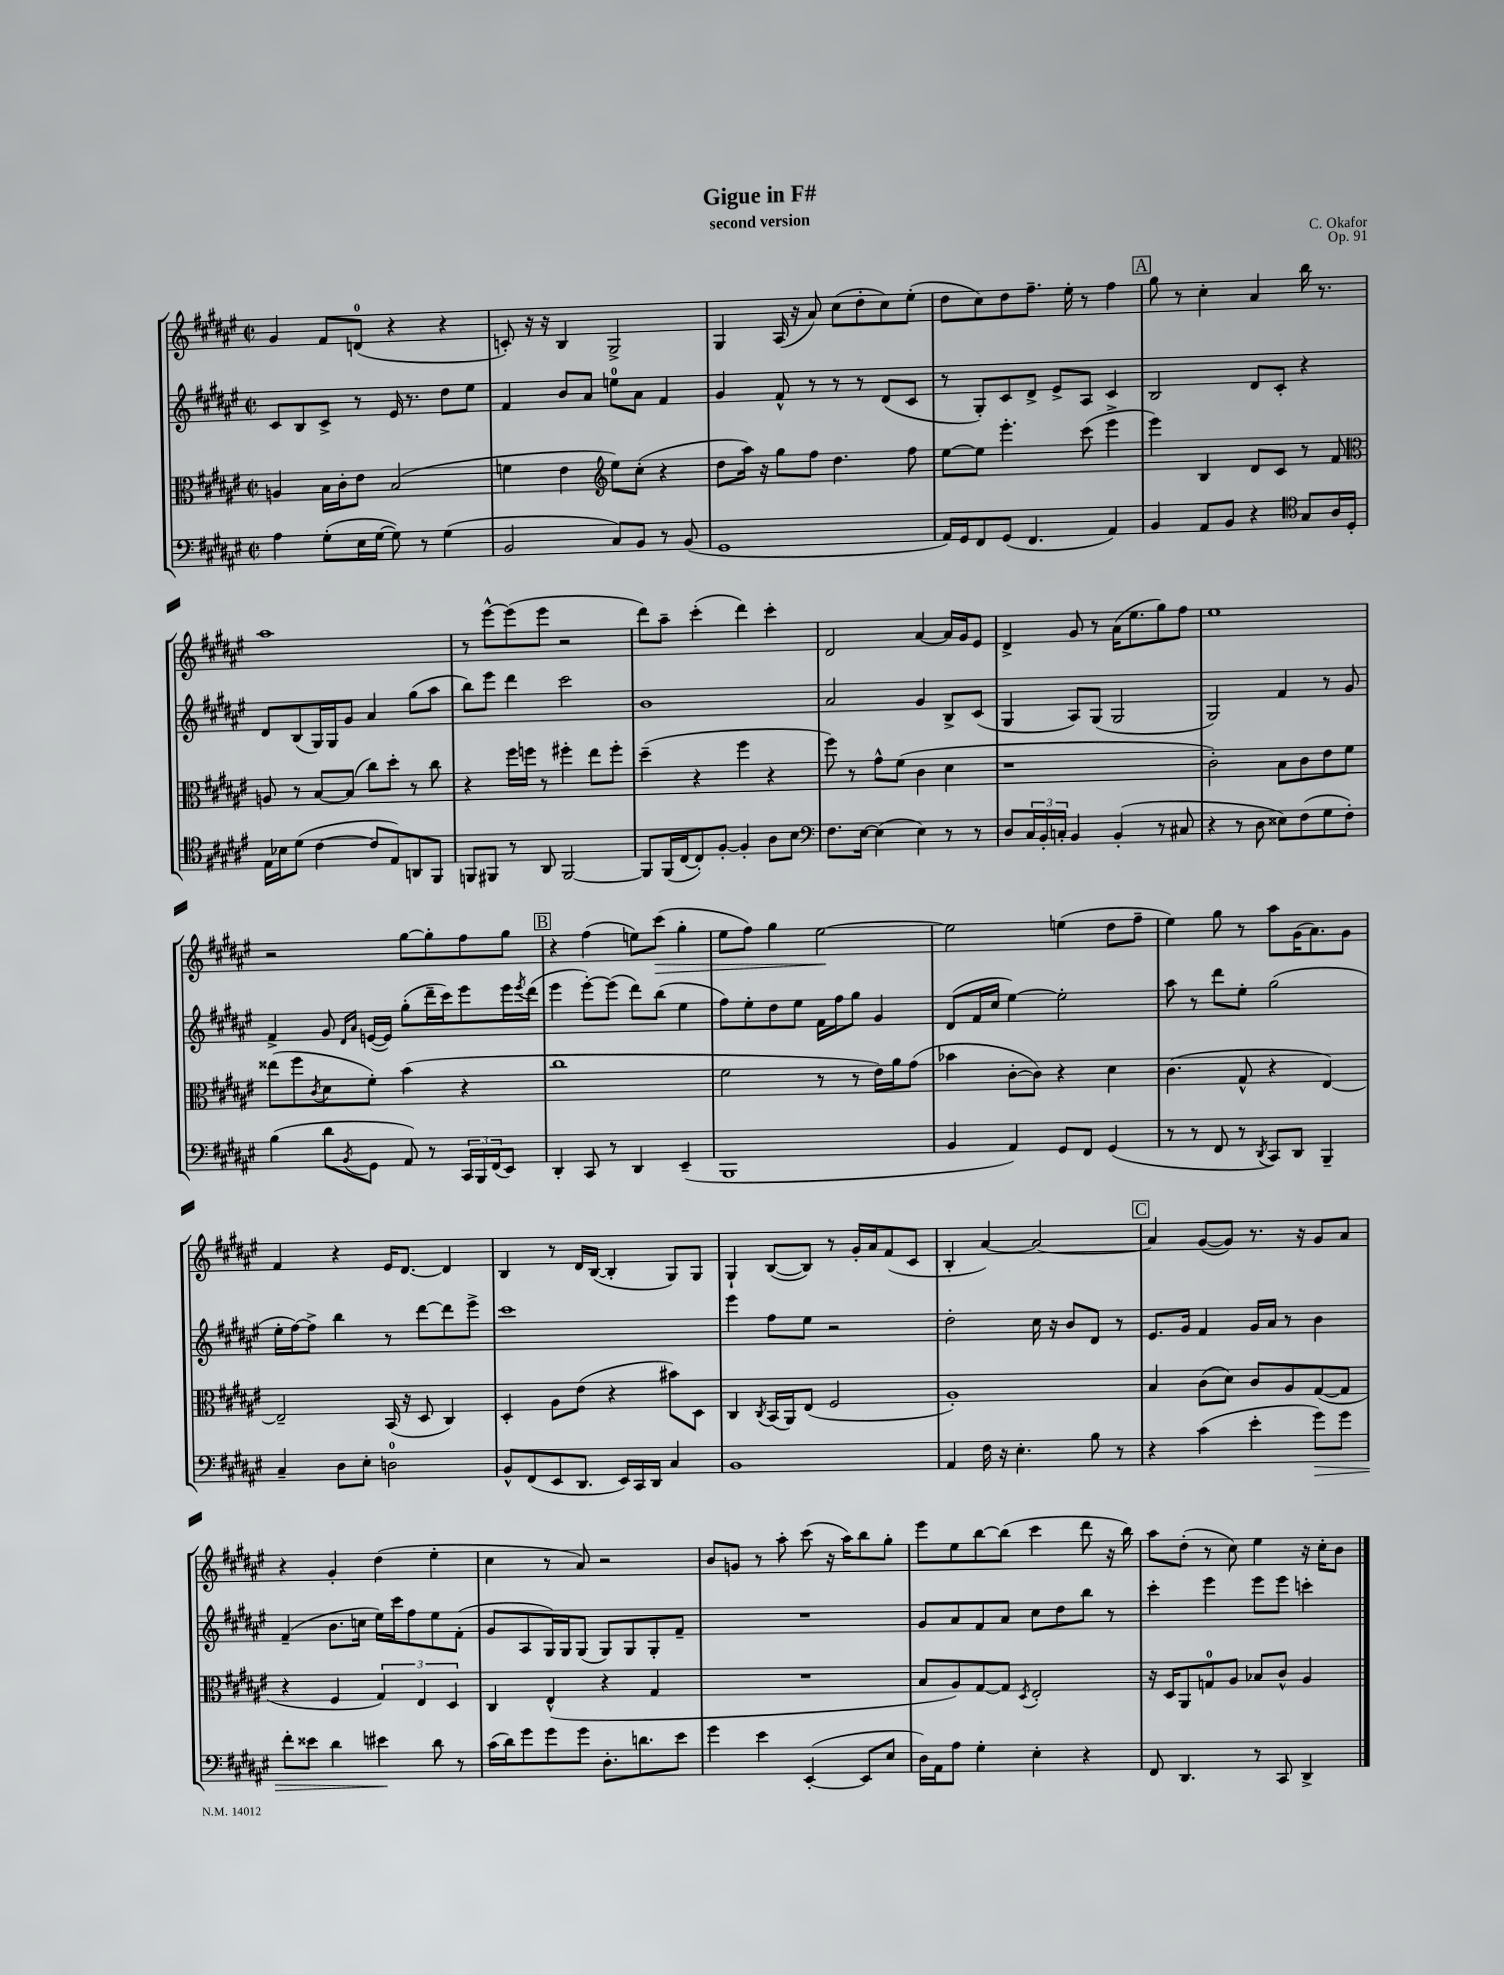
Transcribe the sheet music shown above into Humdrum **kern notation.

**kern	**kern	**kern	**kern
*staff4	*staff3	*staff2	*staff1
*clefF4	*clefC3	*clefG2	*clefG2
*k[f#c#g#d#a#e#]	*k[f#c#g#d#a#e#]	*k[f#c#g#d#a#e#]	*k[f#c#g#d#a#e#]
*M2/2	*M2/2	*M2/2	*M2/2
*met(c|)	*met(c|)	*met(c|)	*met(c|)
4A#\	4A/	8c#/L	4g#/
.	.	8B/	.
(8G#'\L	16B\LL	8c#^/J	8f#/L
.	16c#'\J	.	.
16E#\L	8e#\J	8r	(8d/J
[16G#\JJ	.	.	.
8G#\])	(2B/	16e#/	4r
.	.	8.r	.
8r	.	.	.
(4G#\	.	8dd#\L	4r
.	.	8ee#\J	.
=	=	=	=
2BB/	4f\	4f#/	8c'/)
.	.	.	16r
.	.	.	16r
.	4e#\	8b/L	4B/
.	.	8a#/J	.
*	*clefG2	*	*
8C#/L)	8ee#\L)	8ee\L	2G#^/
8BB/J	(8cc#'\J	8a#\J	.
8r	4r	4f#/	.
(8BB/	.	.	.
=	=	=	=
1GG#	8dd#\L	4g#/	4G#/
.	16aa#\Jk)	.	.
.	16r	.	.
.	8gg#\L	8f#^^/	(16A#/
.	.	.	16r
.	8ff#\J	8r	8a#/)
.	4.dd#\	8r	(8cc#\L
.	.	8r	8dd#'\
.	.	(8d#/L	8cc#\)
.	8ff#\	8c#/J	(8ee#'\J
=	=	=	=
16AA#/LL)	[8ee#\L	8r	8dd#\L
16GG#/J	.	.	.
8FF#/	8ee#\]J	8G#'/L)	8cc#\)
(8GG#/J	4.eee#'\	8c#/	8dd#\
4.FF#/	.	8d#^/J	8.ff#~\J
.	.	8e#^/L	.
.	.	.	16ee#'\
.	(8ccc#\	8A#/J	8r
4AA#/)	4eee#^\	4c#/	4ff#\
=	=	=	=
4BB/	4eee#\)	2B/	8gg#\
.	.	.	8r
8AA#/L	4B/	.	4cc#'\
8BB/J	.	.	.
4r	8d#/L	8d#/L	4a#/
.	8c#/J	8c#'/J	.
*clefC4	*	*	*
8G#/L	8r	4r	16bb\
.	.	.	8.r
16A#/L	8f#/	.	.
16D#'/JJ	.	.	.
=	=	=	=
*	*clefC3	*	*
16E#\LL	8A/	8d#/L	1aa#
16B-\J	.	.	.
(8d#\J	8r	(8B/	.
[4c#\	[8B/L	16G#/L)	.
.	.	16G#/J	.
.	(8B/]J	8g#/J	.
8c#/]L	8cc#\L)	4a#/	.
8E#/)	8dd#'\J	.	.
8AA/	8r	(8gg#\L	.
8FF#/J	8cc#\	8aa#\J	.
=	=	=	=
8FF/L	4r	8bb\L)	8r
8FF#/J	.	8eee#\J	[8eee#^^\L
8r	16ff#\LL	4ddd#\	(8eee#\]
.	16ff\JJ	.	.
8AA#/	8r	.	8eee#\J
[2FF#/	4ff#'\	2ccc#\	2r
.	8ee#\L	.	.
.	8ff#'\J	.	.
=	=	=	=
8FF#/]L	(4dd#~\	1b	8ddd#\L)
(16FF#/L	.	.	8aa#~\J
[16C#/J	.	.	.
8C#'/])	4r	.	(4ccc#'\
[8F#'/J	.	.	.
4F#'/]	4ff#\	.	4ddd#\)
8A#\L	4r	.	4ccc#'\
8B\J	.	.	.
=	=	=	=
*clefF4	*	*	*
8.F#\L	8ff#\)	2a#/	2d#/
.	8r	.	.
[16E#\Jk	.	.	.
(4E#\]	8g#^^\L	.	.
.	(8f#\J	.	.
4E#\)	4c#\	4g#/	[4a#/
8r	4d#\	8B^/L	16a#/]LL
.	.	.	16g#/J
8r	.	(8c#/J	8e#/J
=	=	=	=
8D#/L	1r	4G#/	4d#^/
24C#/L	.	.	.
24BB'/	.	.	.
24C'/JJ	.	.	.
4BB/	.	8A#/L)	8g#/
.	.	(8G#/J	8r
(4BB'/	.	2G#/	(16a#\LK
.	.	.	8.ee#\
8r	.	.	8gg#\)
8C#/	.	.	8ff#\J
=	=	=	=
4r	2c#'\)	2G#/)	1ee#
8r	.	.	.
8D#\	.	.	.
8E##\L)	8B\L	4f#/	.
(8F#\	8c#\	.	.
8G#\	8e#\	8r	.
8F#'\J)	8f#\J	8g#/	.
=	=	=	=
(4B\	(8ee##\L	4f#^/	2r
.	8ff#\	.	.
.	8qc#/	.	.
8d#\L	8d#\	8g#/	.
.	.	16qqd#/LL	.
8qBB/	.	16qqa#/JJ	.
8GG#\J	8f#'\J)	([16e/LL	.
.	.	16e/]JJ)	.
8AA#/)	(4b\	(8gg#'\L	[8gg#\L
8r	.	16ddd#~\L	8gg#'\]
.	.	16ccc#\J)	.
24CC#/LL	4r	8eee#\	8ff#\
24BBB/	.	.	.
(24FF#/J	.	.	.
8EE#/J)	.	16eee#\L	8gg#\J
.	.	8qeee#/	.
.	.	(16ddd#\JJ	.
=	=	=	=
4DD#'/	1cc#	4eee#\	4r
8CC#/	.	[8eee#'\L)	(4ff#\
8r	.	(8eee#\]J	.
4DD#/	.	8ddd#\L)	8ee\L)
.	.	(8bb\J	(8ccc#\J
(4EE#~/	.	4ee#\	4gg#'\
=	=	=	=
1BBB	2f#\	8ff#\L)	8ee#\L
.	.	8ee#'\	8ff#\J)
.	.	8dd#\	4gg#\
.	.	8ee#\J	.
.	8r	16f#\LL	[2ee#\
.	.	16ff#\J	.
.	8r	8gg#\J	.
.	16e#\LL)	4g#/	.
.	16a#\J	.	.
.	(8g#\J	.	.
=	=	=	=
4BB/	4b-\	(8d#/L	2ee#\]
.	.	16f#/L	.
.	.	16cc#/JJ	.
4AA#/)	[8c#'\L	[4ee#\)	.
.	8c#\]J)	.	.
8GG#/L	4r	2ee#'\]	(4ee\
8FF#/J	.	.	.
(4GG#/	4d#\	.	8dd#\L
.	.	.	8ff#~\J
=	=	=	=
8r	(4.c#\	8aa#\	4ee#\)
8r	.	8r	.
8FF#/	.	8ddd#\L	8gg#\
8r	8G#^^/	8ee#'\J	8r
8qDD#/	.	.	.
8CC#/L)	4r	(2gg#\	8aa#\L
8DD#/J	.	.	(16g#\K
.	.	.	8.a#\)
4BBB~/	[4E#/)	.	.
.	.	.	8g#\J
=	=	=	=
4C#~/	2E#~/]	16ee#'\LL	4f#/
.	.	[16ff#\J)	.
.	.	8ff#^\]J	.
8D#\L	.	4bb\	4r
8E#'\J	.	.	.
2D\	(16BB/	8r	16e#/LK
.	16r	.	[8.d#/J
.	8D#/	[8ddd#\L	.
.	4C#/)	8ddd#\]	4d#/]
.	.	8eee#^\J	.
=	=	=	=
8BB^^/L	4D#'/	1ccc#	4B/
(8FF#/	.	.	.
8EE#/	8A#\L	.	8r
8.DD#/J	(8e#\J	.	16d#/LL
.	.	.	([16B/JJ
.	4r	.	4B'/]
16EE#/LL)	.	.	.
16CC#/	.	.	.
16DD#/JJ	.	.	.
4C#/	8b#\L)	.	8G#/L)
.	8D#\J	.	8G#/J
=	=	=	=
1BB	4C#/	4eee#\	4G#`/
.	8qC#/	.	.
.	(16BB/LL	8ff#\L	([8B/L
.	16AA#/J)	.	.
.	(8E#/J	8ee#\J	8B/]J)
.	2F#/	2r	8r
.	.	.	16g#'/LL
.	.	.	16a#/J
.	.	.	(8f#/
.	.	.	8c#/J
=	=	=	=
4AA#/	1A#')	2dd#'\	4B'/
16F#\	.	.	[4a#/)
16r	.	.	.
4.E#'\	.	.	.
.	.	16cc#\	2a#/_
.	.	16r	.
.	.	8b/L	.
8B\	.	8d#/J	.
8r	.	8r	.
=	=	=	=
4r	4B/	8.e#/L	4a#/]
.	.	16g#/Jk	.
(4c#\	(8c#\L	4f#/	([8g#/L
.	8d#\J)	.	8g#/]J)
4e#'\	8c#/L	16g#/LL	8.r
.	.	16a#/JJ	.
.	8A#/	8r	.
.	.	.	16r
8g#\L)	([8G#/	4b\	8g#/L
8g#\J	8G#/]J	.	8a#/J
=	=	=	=
8f#'\L	4r	(4f#~/	4r
8e##\J	.	.	.
4d#\	4F#/	8.b\L	4g#'/
.	.	16cc\Jk	.
4e#\	6G#/)	16ee#\LL)	(4dd#\
.	.	16ccc#\J	.
.	.	8ff#\	.
.	6E#/	.	.
8d#\	.	8ee#\	4ee#'\
.	6D#/	.	.
8r	.	(8f#'\J	.
=	=	=	=
(16c#\LL	4C#/	8g#/L	4cc#\
16d#\J)	.	.	.
8g#\	.	8A#/	.
8g#\	(4E#^^/	16G#/L)	8r
.	.	16G#/J	.
8g#\J	.	(8G#/J	8a#/)
8.D#'\L	4r	8G#/L)	2r
.	.	8G#/	.
8.d\	.	.	.
.	4G#/	8G#'/	.
8e#\J	.	8f#~/J	.
=	=	=	=
4g#\	1r	1r	8b/L
.	.	.	8g/J
4e#\	.	.	8r
.	.	.	8aa#'\
([4EE#'/	.	.	(8ccc#\
.	.	.	16r
.	.	.	16aa#\LK)
8EE#/]L	.	.	8bb\
8E#/J	.	.	8gg#'\J
=	=	=	=
16D#\LL)	8B/L	8g#/L	8eee#\L
16AA#\J	.	.	.
8A#\J	8A#/)	8a#/	8ee#\
4G#'\	[8G#/	8f#/	[8bb\
.	8G#/]J	8a#/J	(8bb\]J
.	8qD#/	.	.
4E#'\	2E#'/	8cc#\L	4ccc#\
.	.	8dd#\	.
4r	.	8bb\J	8ddd#\
.	.	8r	16r
.	.	.	16bb\)
=	=	=	=
8FF#/	16r	4ccc#'\	8aa#\L
.	16D#/LK	.	.
4.DD#/	8AA#/	.	(8dd#'\J
.	8G/	4eee#\	8r
.	8A#/J	.	8cc#\)
8r	8B-/L	8eee#\L	4ee#\
8CC#/	8c#^^/J	8eee#\J	.
4DD#^/	4A#/	4ccc'\	16r
.	.	.	16cc#'\LK
.	.	.	8b\J
==	==	==	==
*-	*-	*-	*-
